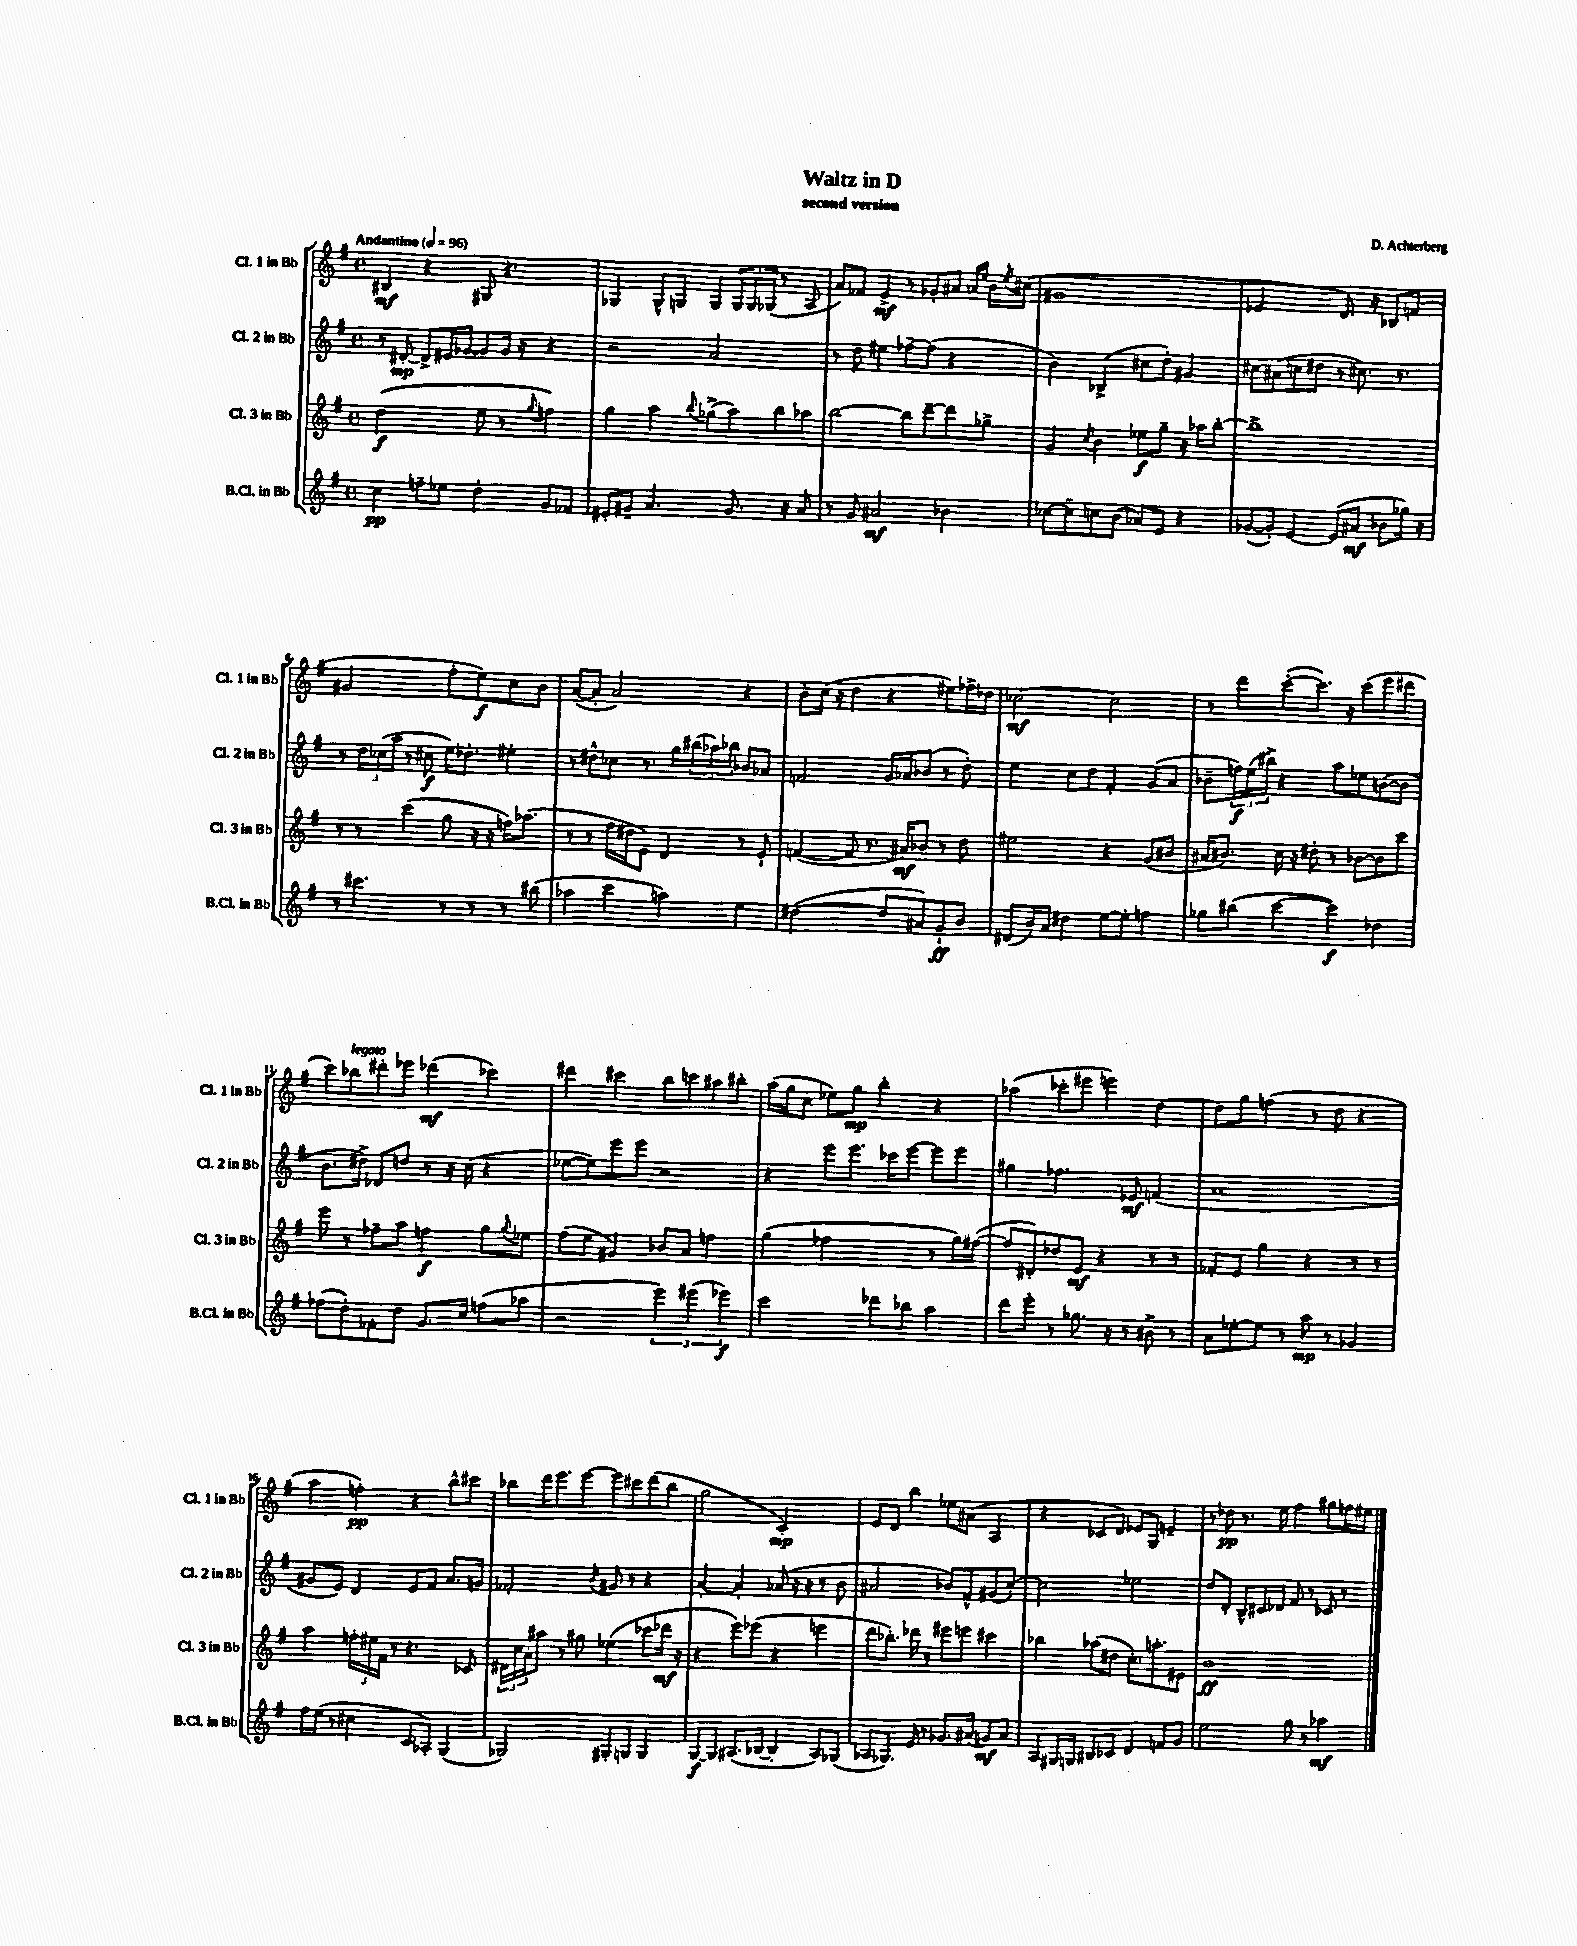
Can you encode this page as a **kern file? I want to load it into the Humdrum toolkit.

**kern	**kern	**kern	**kern
*staff4	*staff3	*staff2	*staff1
*clefG2	*clefG2	*clefG2	*clefG2
*k[f#]	*k[f#]	*k[f#]	*k[f#]
*M4/4	*M4/4	*M4/4	*M4/4
*met(c)	*met(c)	*met(c)	*met(c)
*MM96	*MM96	*MM96	*MM96
4cc	(2dd	8r	4B#
.	.	[8d#'	.
8ff~	.	8d#^]	4r
8ee-	.	16e#	.
.	.	[16g-	.
4dd'	8ee	8g-]	8G#
.	8r	16g-	4.r
.	.	16r	.
.	8qqgg	.	.
8g	4ff)	4r	.
8f-	.	.	.
=	=	=	=
8e#'	4gg	2r	4G-
8g#~	.	.	.
4.a	4aa	.	8G-^^
.	.	.	8G
.	8qqbb	.	.
.	(8gg-^	2a	8G
8.g#	8aa)	.	24G
.	.	.	24G
.	.	.	(24G-
.	8bb	.	8r
16r	.	.	.
8a	8aa-	.	8A
=	=	=	=
8r	[2bb	8r	8a)
8g	.	8dd	8f-
2a#	.	4ee#	4e^
.	8bb]	[8ff-~	8r
.	[8ddd~	(8ff-]	8g-'
4b-	8ddd]	4r	8a#
.	.	.	16qqa
.	.	.	16qqee
.	8gg-^	.	16b
.	.	.	8qee
.	.	.	(16cc#
=	=	=	=
[8cc-	4g	4b)	1g#
8cc-~]	.	.	.
.	8qcc	.	.
8cc	4b	(4B-^	.
(8b	.	.	.
8a-)	8ee-	8cc#	.
8e	8gg~	8dd')	.
4r	16r	4g#	.
.	16aa-	.	.
.	[8bb'	.	.
=	=	=	=
([8g-	1bb^]	8cc#	2e-
8g-'])	.	(8a#	.
[4e	.	8cc	.
.	.	8dd#	.
(8e]	.	8r	8.d)
8a#	.	8.cc#)	.
.	.	.	16r
8b-	.	.	8B-
.	.	8.r	.
16gg-)	.	.	(8f
16r	.	.	.
=	=	=	=
8r	8r	8r	2g#
4.ccc#	8r	24dd	.
.	.	(24cc-	.
.	.	24aa	.
.	(4ccc	8r	.
.	.	8cc#	.
8r	8gg	16ee)	8ff#'
.	.	8.dd-'	.
8r	16r	.	8ee)
.	16r	.	.
8r	16ff)	4ee#'	8cc
.	(8.aa-	.	.
(8bb#	.	.	8b
=	=	=	=
4aa-	8r	8r	([8a
.	8r	8dd#^^	8a']
4ccc	16ff#	8cc-	2a)
.	16dd#	.	.
.	8e)	8.r	.
4aa)	4d	.	.
.	.	16gg	.
.	.	(24bb#	.
.	.	24aa-)	.
.	.	24bb-	.
4ee	8r	8b-	4r
.	8e`	8a-	.
=	=	=	=
([2dd#	([4f	2f	8b'
.	.	.	(16cc
.	.	.	16r
.	8f]	.	4dd
.	8.r	.	.
8dd#]	.	16g	4r
.	16a#)	16a-	.
8a#)	8b-	(8b-	.
8g`	8r	8r	8ee#)
8b	8dd	8dd')	16ff-^
.	.	.	16dd-
=	=	=	=
(8d#	2ee#	4ee	[2cc-
16b)	.	.	.
16a	.	.	.
4dd#	.	8cc	.
.	.	8dd	.
[8ee	4r	4f#'	2cc-]
8ee']	.	.	.
4ff	(8g	(8g	.
.	8b#	8a	.
=	=	=	=
8gg-	16a#	8b-~	8r
.	8.b#)	.	.
(8bb#	.	24ff)	8ddd
.	.	(24ee	.
.	.	24bb#^)	.
[4ccc	16cc	4r	([8ccc'
.	16r	.	.
.	8dd#'	.	8.ccc])
4ccc])	8r	8aa	.
.	.	.	16r
.	[8b-	8ee-	(8ccc
4dd-	8b-]	([8b	8eee
.	8ccc	8b]	8ddd#
=	=	=	=
(8ff-	8eee	8.b	8ccc)
8dd')	8r	.	8bb-
.	.	16dd#^)	.
8f-'	8ff-~	8d-	8ddd#'
8dd	8aa	8dd	8eee-
8.g	4ff	8r	(4ddd-
.	.	16r	.
16cc	.	(16cc	.
(8ff	8gg	4r	4ccc-)
.	8qqgg	.	.
8aa-	8ee-	.	.
=	=	=	=
2r	(8ff#	[8ee-	4ddd#
.	8ee	8ee-])	.
.	4g#)	8eee	4ccc#
.	.	8eee	.
6eee)	8b-	2r	8bb
.	8a	.	8ccc
(6eee#	.	.	.
.	4ff	.	8aa#
6eee-)	.	.	.
.	.	.	8bb#'
=	=	=	=
2ccc	(4gg	4r	(16aa
.	.	.	16gg
.	.	.	8cc
.	2ff-	8eee	8ee-)
.	.	8.eee	8gg
8ddd-	.	.	4bb'
.	.	16ccc-	.
8bb-	.	[8eee	.
4aa	8r	8eee]	4r
.	16gg)	8eee	.
.	([16ff#	.	.
=	=	=	=
8ddd	8ff#]	4gg#	(4aa-
8eee'	8d#')	.	.
8r	8dd-	4.ff-	8ccc-'
8.gg-	8e	.	8eee#
.	4r	.	4eee)
16r	.	.	.
8r	.	8e-	.
8b#^	8r	(4f	[4dd
8r	8r	.	.
=	=	=	=
8a	8f-'	1a	8dd]
[8ee-'	8e	.	8gg
8ee-]	4gg	.	(4ff
8r	.	.	.
8aa	4r	.	8r
8r	.	.	8dd
4g-	8r	.	4r
.	8r	.	.
=	=	=	=
16ff#	4aa	8g#	4aa
(16ee	.	.	.
8r	.	8e)	.
4cc#	24ff'	4d	4ff')
.	24ee#	.	.
.	24f#	.	.
.	8r	.	.
8c	4.r	8e	4r
8A-')	.	8f#	.
(4G	.	8.a	8bb^^
.	8c-	.	8ccc#
.	.	16g	.
=	=	=	=
2G-)	24d#	2f-'	8bb-
.	24cc	.	.
.	24a'	.	.
.	8aa#	.	16ddd
.	.	.	8.eee
.	8r	.	.
.	8gg#	.	[8eee
.	.	8qb	.
8G#'	(4ee-	8g#	8eee]
8G	.	8r	8ccc#
4G	8ccc-	4r	(8ddd
.	16ddd-	.	8bb-
.	16r	.	.
=	=	=	=
[8G	4r	[4a'	2gg
8G]	.	.	.
(8.A#	8eee)	4a']	.
.	(8eee-	.	.
[16B-	.	.	.
4B-']	4r	(8a-	2c')
.	.	16r	.
.	.	16r	.
8A#)	4eee	8r	.
(8G-	.	8b	.
=	=	=	=
8A-	8ddd	2a#	8e
8.G-)	8.bb-')	.	8d
.	.	.	4bb
16e	16ddd-	.	.
8r	8r	.	.
8.g-	8eee#	8b-)	8ee-
.	8eee	8f#^^	(8a#
(16a#	.	.	.
8g)	4ccc#	(8g#	4A
8a#	.	[8cc')	.
=	=	=	=
8A	4bb-	2cc]	4r
16G#	.	.	.
16G	.	.	.
8B#	(8aa-	.	8c-
8c-	8dd#	.	8d)
4d	8.cc')	2ee-	8e-
.	.	.	8G
.	8.aa'	.	.
8f	.	.	4e~
8g	8e#	.	.
=	=	=	=
2ee	1b	8dd	8r
.	.	8d'	8dd-
.	.	8B^^	8.r
.	.	16c#	.
.	.	16d-	16ee
8gg	.	8f#	4ff#
8r	.	8r	.
4aa-	.	8c-	8gg#
.	.	8r	16ff
.	.	.	16ee#
==	==	==	==
*-	*-	*-	*-
